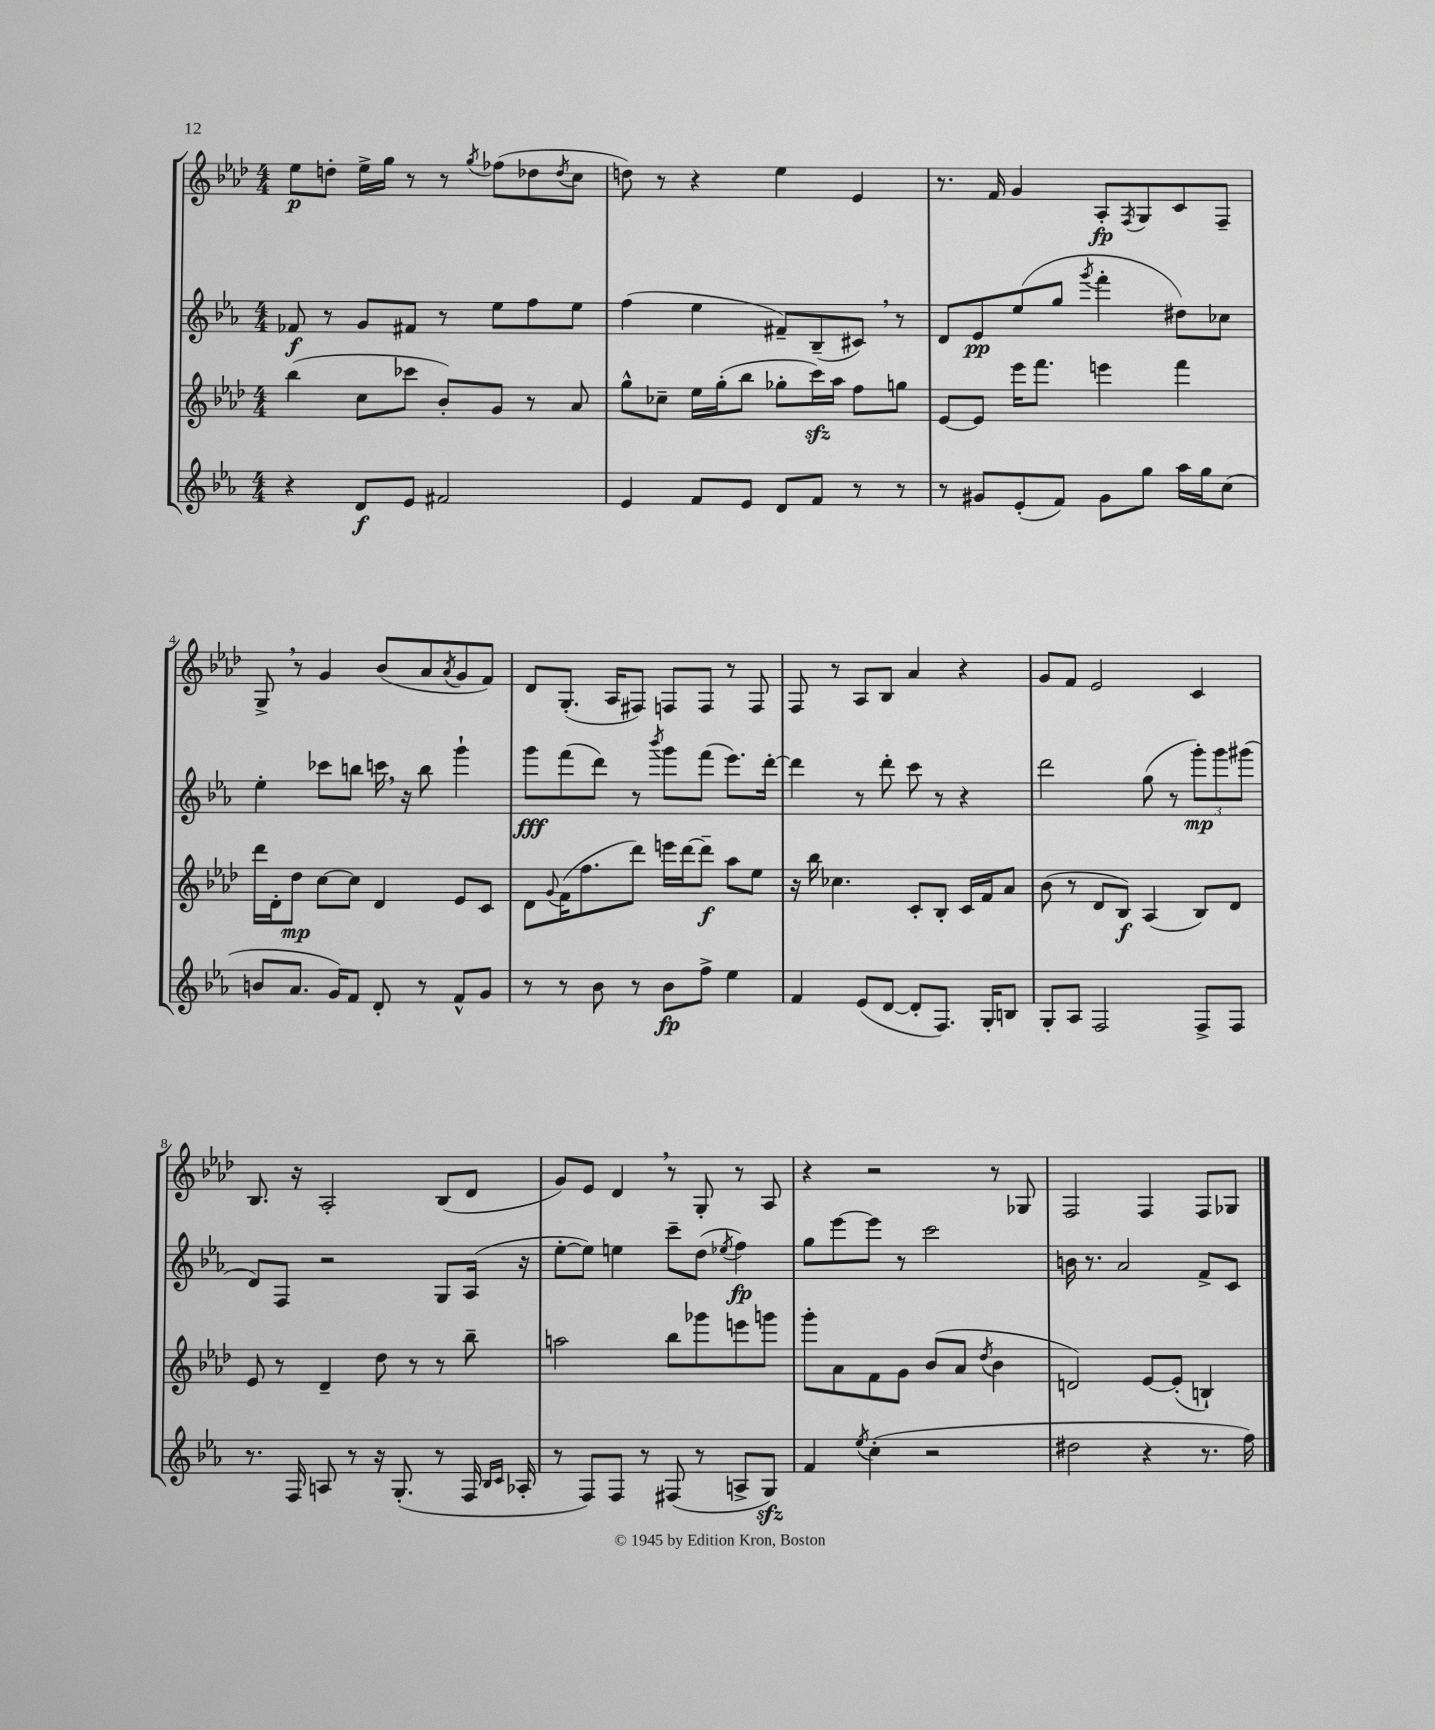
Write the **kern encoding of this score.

**kern	**kern	**kern	**kern
*staff4	*staff3	*staff2	*staff1
*clefG2	*clefG2	*clefG2	*clefG2
*k[b-e-a-]	*k[b-e-a-d-]	*k[b-e-a-]	*k[b-e-a-d-]
*M4/4	*M4/4	*M4/4	*M4/4
4r	(4bb-	8f-	8ee-
.	.	8r	8dd'
8d	8cc	8g	16ee-^
.	.	.	16gg
8e-	8ccc-	8f#	8r
2f#	8b-')	8r	8r
.	.	.	8qgg
.	8g	8ee-	(8ff-
.	8r	8ff	8dd-
.	.	.	8qdd-
.	8a-	8ee-	8cc
=	=	=	=
4e-	8gg^^	(4ff	8dd)
.	8cc-~	.	8r
8f	16ee-	4ee-	4r
.	(16gg'	.	.
8e-	8bb-	.	.
8d	8gg-'	8f#~)	4ee-
8f	16ccc)	(8B-~	.
.	16aa-	.	.
8r	8ff	8c#)	4e-
8r	8gg	8r	.
=	=	=	=
8r	[8e-	8d	8.r
8g#	8e-]	8e-	.
.	.	.	16f
(8e-'	16eee-	(8ee-	4g
.	8.fff	.	.
8f)	.	8gg	.
.	.	8qggg	.
8g#	4eee	4fff'	8A-'
.	.	.	8qF
8gg	.	.	8G
16aa-	4fff	8dd#)	8c
16gg	.	.	.
(8cc	.	8cc-	8F~
=	=	=	=
8b	16ddd-	4ee-'	8G^
.	16d-'	.	.
8.a-	8dd-	.	8r
.	[8cc	8ccc-	4g
16g)	.	.	.
8f	8cc]	8bb	.
8d'	4d-	16ccc	(8b-
.	.	16r	.
8r	.	8bb	8a-
.	.	.	8qa-
8f^^	8e-	4ggg`	8g
8g	8c	.	8f)
=	=	=	=
8r	8d-	8ggg	8d-
.	8qqg	.	.
8r	(16f	(8fff	(8.G'
.	8.ff	.	.
8b-	.	8ddd)	.
.	.	.	16A-
8r	8ddd-)	8r	8F#)
.	.	8qbbb-	.
8b-	16eee	8ggg	8F
.	[16ddd-	.	.
8ff^	8ddd-~]	(8fff	8F
4ee-	8aa-	8.eee-)	8r
.	8ee-	.	8F
.	.	[16ddd'	.
=	=	=	=
4f	16r	4ddd]	8F
.	16bb-	.	.
.	4.cc-	.	8r
(8e-	.	8r	8A-
[8d	.	8ddd'	8B-
8d']	8c'	8ccc	4a-
8.F)	8B-'	8r	.
.	16c	4r	4r
16G'	16f	.	.
8B	8a-	.	.
=	=	=	=
8G'	(8b-	2ddd	8g
8A-	8r	.	8f
2F	8d-	.	2e-
.	8B-)	.	.
.	(4A-	(8gg	.
.	.	8r	.
8F^	8B-)	12ggg')	4c
.	.	12ggg	.
8F	8d-	.	.
.	.	(12ggg#	.
=	=	=	=
8.r	8e-	8d)	8.B-
.	8r	8F	.
16F	.	.	16r
8A	4d-~	2r	2A-'
8r	.	.	.
16r	8dd-	.	.
(8.G'	.	.	.
.	8r	.	.
8r	8r	8G	(8B-
16F	8bb-~	(16A-	8d-
16qqB-	.	.	.
16qqc	.	.	.
16A-'	.	16r	.
=	=	=	=
8r	2aa	[8ee-'	8g)
8F)	.	8ee-])	8e-
8F	.	4ee	4d-
8r	.	.	.
(8F#	8bb-	8ccc~	8r
8r	8ggg-	(8dd	8G'
.	.	8qee-	.
8A^	8eee	4ff)	8r
8G)	8ggg	.	8A-
=	=	=	=
4f	8ggg'	8gg	4r
.	8a-	[8eee-	.
8qee-	.	.	.
(4cc'	8f	8eee-]	2r
.	8g	8r	.
2r	(8b-	2ccc	.
.	8a-	.	.
.	8qdd-	.	.
.	4b-	.	8r
.	.	.	8G-
=	=	=	=
2dd#	2d)	16b	2F
.	.	8.r	.
.	.	2a-	.
4r	[8e-	.	4F
.	(8e-']	.	.
8.r	4B`)	8f^	8F
.	.	8c	8G-
16ff)	.	.	.
==	==	==	==
*-	*-	*-	*-
